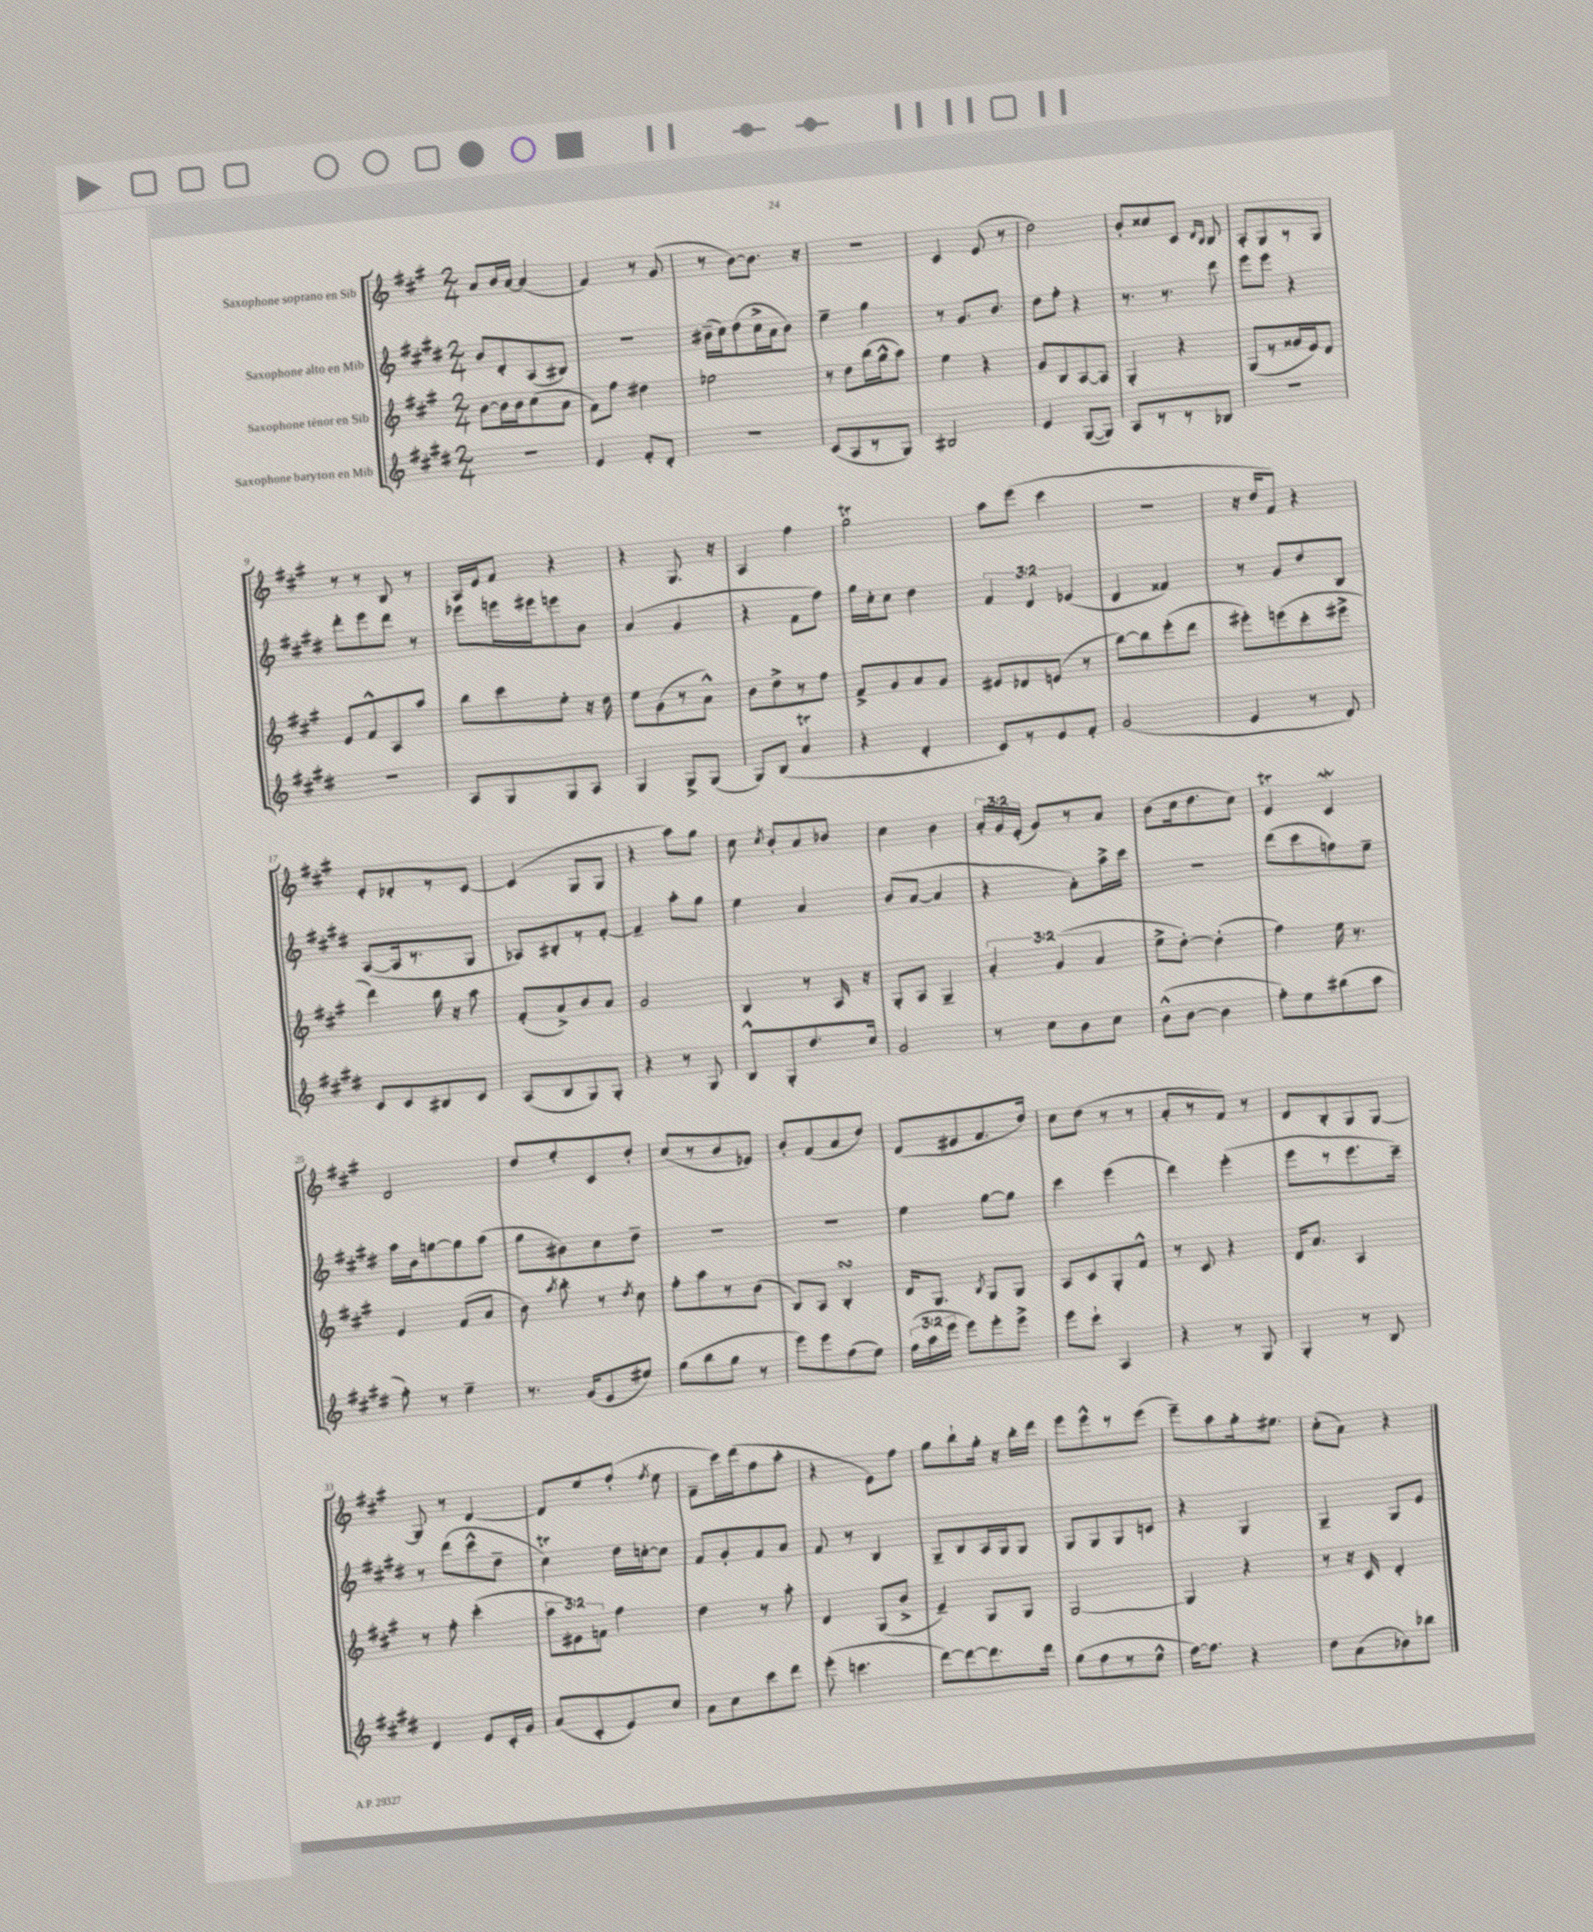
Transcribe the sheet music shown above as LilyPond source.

<<
\new StaffGroup <<
\new Staff = "s0" \with { instrumentName = "Saxophone soprano en Sib" } {
    \clef treble \key a \major \numericTimeSignature \time 2/4 \override Staff.TupletNumber.text = #tuplet-number::calc-fraction-text
    \autoBeamOff a'8[ b'16 a'16]~ a'4( |
    fis'4) r8 gis'8( |
    r8 b'8[~) b'8.] r16 |
    r2 |
    cis'4 e'8( r8 |
    d''2) |
    b'8[-. cisis''8 cis'8] \grace { d'16[ b16] } b8 |
    a8[-. gis8 r8 gis8] |
    r8 r8 b8 r8 |
    a16[ e'16 fis'8] r4 |
    r4 gis8. r16 |
    a4 fis''4 |
    gis''2\trill |
    a''8[ e'''8]( cis'''4 |
    r2 |
    r16 d''16[ fis'8]) r4 |
    e'8[-. des'8-. r8 cis'8]~ |
    cis'4( gis8[ gis8] |
    r4 a''8[) gis''8] |
    cis''8 \acciaccatura { cis''8 } b'8[-. a'8 bes'8] |
    cis''4 b'4 |
    \tuplet 3/2 { a'16[-. gis'16 e'16]-.( } gis'8[) r8 a'8] |
    b'8[( cis''16 d''8. cis''8]) |
    e'4\trill cis'4\mordent |
    d'2 |
    d''8[ e''8-. cis'8 d''8]-. |
    cis''8[( r8 b'8 ees'8]) |
    b'8[-. fis'8( a'8 d''8]) |
    d'8[( eis'8 fis'8. d''16]) |
    cis''8[ d''8]( r8 r8 |
    a'8[-. r8 fis'8]) r8 |
    d'8[ b8-. gis8 gis8]~ |
    gis8 r8 d'4~ |
    d'8[ e''8 fis''8]-.( \acciaccatura { fis''8 } e''8 |
    fis'8[-- cis'''16) d'''16( fis''8 a''8]-. |
    r4 e'8[) fis''8] |
    gis''8[ b''8-! gis''16]-. r16 b''16[-. d'''16] |
    e'''8[ e'''8-^ r8 e'''8]( |
    e'''8[--) a''8 gis''16-. eis''8.] |
    cis''8[-.( a'8]) r4 \bar "|." |
}
\new Staff = "s1" \with { instrumentName = "Saxophone alto en Mib" } {
    \clef treble \key e \major \numericTimeSignature \time 2/4 \override Staff.TupletNumber.text = #tuplet-number::calc-fraction-text
    \autoBeamOff b'8[ dis'8-. a8( bis8]) |
    r2 |
    bis'16[--( cis''16) dis''8( cis''16-> a'16 bis'8]) |
    e''4-- gis''4 |
    r8 gis'8.[ b'8.] |
    dis''8[ fis''8]-. r4 |
    r8. r8. dis'''8 |
    e'''8[ e'''8] r4 |
    dis'''8[-. e'''8 dis'''8] r8 |
    ees'''8[ e'''16 eis'''16 e'''8 b'8] |
    a'4( gis'4 |
    r4 fis'8[ fis''8]) |
    gis''16[ cis''16-. cis''8] dis''4 |
    \tuplet 3/2 { fis'4 dis'4 ees'4( } |
    dis'4 fisis'4) |
    r8 gis'8[ dis''8 b8] |
    a8[~( a16 r8. gis8] |
    aes8[) bis8-. r8 fis'8]~-. |
    fis'4-- a''8[-. gis''8] |
    e''4 a'4 |
    b'8[( a'8]~ a'4 |
    r4 a'8[-.) a''16-> cis'''16] |
    r2 |
    dis'''8[( cis'''8 f''8) e''8]-- |
    a''16[ b'16 g''8~ g''8 a''8]( |
    gis''8[ bis'8) cis''8 dis''8]-- |
    R2 |
    R2 |
    e''4 gis''8[~ gis''8] |
    cis'''4 e'''4( |
    dis'''4) e'''4-.( |
    e'''8[ r8 e'''8. cis'''16]--) |
    r8 dis'''8[( cis'''8-^ dis''8]-- |
    cis''4\trill) dis''16[ c''16~-. c''8] |
    fis'8[ gis'8-. fis'8 a'8] |
    fis'8 r8 b4 |
    gis8[-- b8 a16 gis16 gis8] |
    gis8[ gis8 gis8 c'8] |
    r4 gis4 |
    gis4-- gis8[ e'8] \bar "|." |
}
\new Staff = "s2" \with { instrumentName = "Saxophone ténor en Sib" } {
    \clef treble \key a \major \numericTimeSignature \time 2/4 \override Staff.TupletNumber.text = #tuplet-number::calc-fraction-text
    \autoBeamOff b'8[~ b'16 b'16 cis''8( a'8] |
    fis'8[) fis''8] dis''4 |
    ees''2 |
    r8 d''8[ b''16( gis''16-^ a''8]) |
    e''4 r4 |
    gis'8[ b8 a8~ a8] |
    gis4-. r4 |
    gis8[( r8 gisis'16 e'16) d'8] |
    e'8[ fis'8-^ a8 a''8] |
    b''8[ cis'''8 e''8]-. r16 d''16 |
    e''8[ gis'8( r8 a'8]-^) |
    b'8[ d''8-> r8 fis''8] |
    fis'8[-> gis'8 a'8 gis'8] |
    eis'8[ des'8 e'8]( r8 |
    b''8[~) b''8 e'''8-.( d'''8] |
    eis'''8[-.) e'''8( cis'''8-. eis'''8]-> |
    d'''4) b''16 r16 a''8 |
    fis'8[-.( a'8->) b'8 a'8] |
    gis'2 |
    b4 r8 a16 r16 |
    gis8[-. a8] gis4-- |
    \tuplet 3/2 { a'4-. gis'4( a'4 } |
    e''8[-> d''8]~-.) d''4-.( |
    fis''4) e''16 r8. |
    e'4 fis'8[( a'8] |
    b'8) \acciaccatura { a''8 } b''8-. r8 \acciaccatura { d''8 } cis''8 |
    fis''8[-. a''8 r8 b'8]( |
    b8[) a8] b4-.\turn |
    d'16[ gis8.] \acciaccatura { b8 } gis8[ gis8] |
    a8[ cis'8 gis8-. fis'8]-^ |
    r8 cis'8 r4 |
    d'16[ a'8.] a4 |
    r8 fis''8-. cis'''4-.( |
    \tuplet 3/2 { a''8[ eis'8) f'8] } fis''4 |
    d''4 r8 a''8-. |
    d'4 gis8[( b'8]-> |
    e'4--) gis8[ gis8] |
    gis2~ |
    gis4 r4 |
    r8 r16 cis'16 d'4-. \bar "|." |
}
\new Staff = "s3" \with { instrumentName = "Saxophone baryton en Mib" } {
    \clef treble \key e \major \numericTimeSignature \time 2/4 \override Staff.TupletNumber.text = #tuplet-number::calc-fraction-text
    \autoBeamOff R2 |
    e'4 fis'8[-. dis'8]-. |
    r2 |
    cis'8[( a8 r8 gis8]) |
    bis2 |
    e'4 gis8[~( gis8]) |
    a8[ r8 r8 bes8] |
    R2 |
    R2 |
    a8[ gis8 gis8 a8] |
    gis4 gis8[-> gis8]( |
    gis8[) b8]( a'4\trill |
    r4 dis'4-. |
    cis'8[) r8 e'8 fis'8]-. |
    gis'2( |
    e'4 r8 dis'8) |
    cis'8[ cis'8 bis8 cis'8] |
    a8[( b8 gis8) gis8]-. |
    r4 r8 gis8 |
    b8[-^ gis8-. dis''8. cis''16] |
    gis'2 |
    r8 cis''8[ b'8 cis''8] |
    b'8[-^( b'8]~ b'4 |
    fis''8[-.) e''8 bis''8( a''8] |
    fis''8-.) r8 e''4-- |
    r8. gis'16[( e'8 eis''8]) |
    gis''8[( b''8 gis''8] r8 |
    e'''8[) e'''8 fis''8( e''8]) |
    \tuplet 3/2 { fis''16[( a''16 e'''16] } e'''8[) e'''8-. e'''8]-> |
    e'''8[ cis'''8]-! a4 |
    r4 r8 gis8 |
    gis4-. r8 b8 |
    dis'4 e'8[ cis'16-. gis'16] |
    a'8[( cis'8-. e'8) cis''8] |
    a'8[ cis''8 cis'''8 dis'''8] |
    e'''8-.( c'''4. |
    dis'''8[~) dis'''8~ dis'''8. dis'''16] |
    gis''8[( fis''8 r8 e''8]-^ |
    fis''16[~) fis''8.] r4 |
    dis''8[ a'8( bes'8) bes''8] \bar "|." |
}
>>
>>
